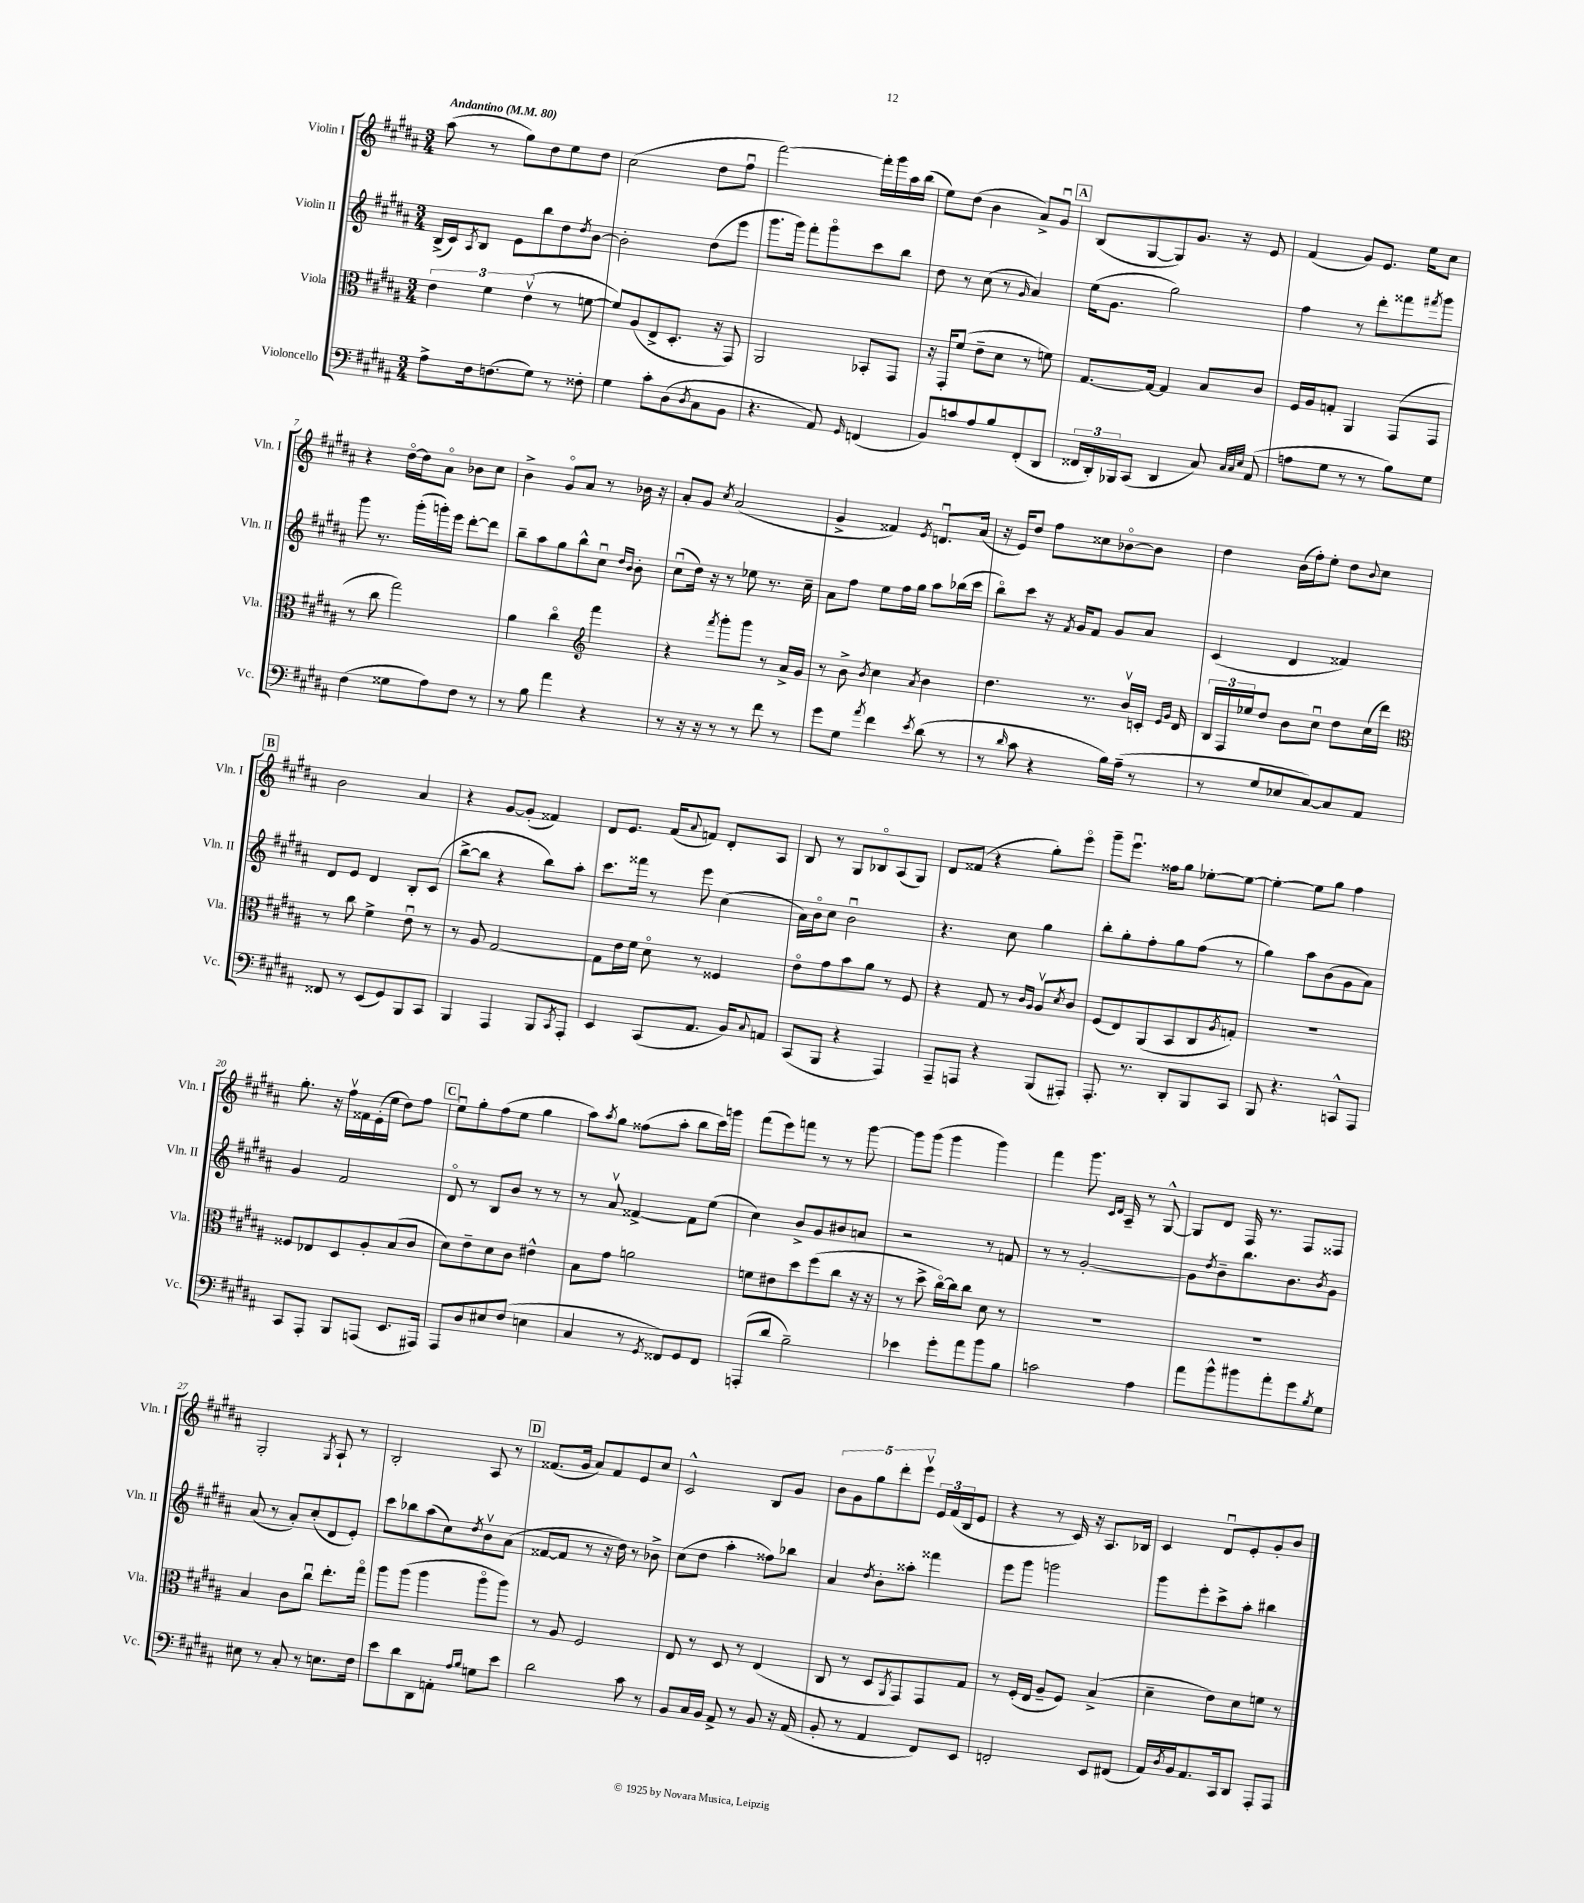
<<
\new StaffGroup <<
\new Staff = "s0" \with { instrumentName = "Violin I" shortInstrumentName = "Vln. I" } {
    \clef treble \key b \major \numericTimeSignature \time 3/4 \tempo "Andantino" 4 = 80
    ais''8( r8 gis''8) dis''8 e''8 dis''8 |
    cis''2( dis''8 fis''8\downbow |
    fis'''2~) fis'''16-. gis'''16 ais''16 b''16( |
    e''8) dis''8( b'4 ais'8->) gis'8\downbow |
    \mark \markup { \box "A" } b8( gis8~ gis8) gis'8. r16 e'8 |
    fis'4( gis'8) e'8. e''16 cis''8 |
    r4 dis''16~\flageolet dis''16 ais'8\flageolet bes'8 cis''8 |
    b'4-> gis'8\flageolet ais'8 r8 bes'16 r16 |
    ais'8-. gis'8 \acciaccatura { cis''8 } ais'2( |
    gis'4-> fisis'4) \acciaccatura { e'8 } d'8.\downbow ais'16( |
    r16 e'16) dis''8 fis''8 cisis''8 bes'8~\flageolet bes'8 |
    dis''4 b'16( fis''16-.) e''8-. dis''8 \appoggiatura { b'8 } cis''8 |
    \mark \markup { \box "B" } b'2 ais'4 |
    r4 gis'8~ gis'8-.( fisis'4) |
    dis'8 e'8. fis'16( \appoggiatura { ais'8 } f'8) dis'8-. ais8 |
    b8 r8 gis8 bes8\flageolet ais8( gis8) |
    dis'8 fisis'8( r4 gis''8-.) e'''8\flageolet |
    gis'''8-- e'''8.\downbow fisis''16 gis''8 ees''8~-. ees''8~ |
    ees''4~-. ees''8 gis''8 fis''4 |
    gis''8.-. r16 fis''16\upbow fisis'16 e'16-.( e''16 dis''8) fis''8 |
    \mark \markup { \box "C" } e''8\downbow gis''8-. fis''8( e''8 gis''4 |
    ais''8) \acciaccatura { ais''8 } gis''8 fisis''8( ais''8-. b''8 cis'''16) g'''16 |
    fis'''8( e'''8) f'''8 r8 r8 gis'''8~ |
    gis'''8 gis'''8( gis'''4 gis'''4) |
    fis'''4 gis'''8. \grace { cis'16 dis'16 } ais16-- r8 gis8~-^ |
    gis8 dis'8 fis16 r8. fis8 fisis8 |
    gis2-. \acciaccatura { gis8 } ais8-! r8 |
    b2-. ais8 r8 |
    \mark \markup { \box "D" } fisis'8.( gis'16 ais'8) fisis'8 e'8 cis''8 |
    cis'2-^ b8 gis'8 |
    \tuplet 5/4 { b'8 gis'8 gis''8 dis'''8-. e'''8\upbow } \tuplet 3/2 { e'16 fis'16( b16 } e'8 |
    r4 r8 cis'16) r16 ais8. bes16 |
    cis'4 dis'8\downbow e'8-. gis'8-. b'8 \bar "|." |
}
\new Staff = "s1" \with { instrumentName = "Violin II" shortInstrumentName = "Vln. II" } {
    \clef treble \key b \major \numericTimeSignature \time 3/4
    b16->( cis'16) \acciaccatura { ais8 } b8 e'8 b''8 dis''8 \acciaccatura { dis''8 } b'8~ |
    b'2-. dis''8( e'''8 |
    gis'''8. gis'''16) fis'''8-. gis'''8\flageolet cis'''8 b''8 |
    dis''8 r8 cis''8( r8 \grace { gis'16 } ais'4) |
    \mark \markup { \box "A" } e''16( gis'8. gis''2) |
    fis''4 r8 dis'''8-. fisis'''8 \acciaccatura { fis'''8 } gis'''8 |
    gis'''8 r8. gis'''16-.( g'''16-.) e'''16 dis'''8~-. dis'''8 |
    b''8-- ais''8 gis''8 b''8-^ cis''8\downbow \grace { dis''16 b'16 } b'8-. |
    cis''8\downbow( dis''16) r16 r8 ees''8 r8. cis''16-- |
    ais'8 fis''8 e''8 fis''16 gis''16 ais''8 bes''16( cis'''16 |
    b''8\flageolet) cis'''8 r16 \acciaccatura { fis'8 } gis'16 fis'8 gis'8 ais'8 |
    cis'4( dis'4 fisis'4) |
    \mark \markup { \box "B" } dis'8 e'8 dis'4 b8-. cis'8( |
    b''8~-> b''8 r4 b''8) ais''8-. |
    cis'''8. fisis'''16 r8 e'''8 cis''4( |
    ais'16) b'16\flageolet cis''8 b'2\downbow |
    r4. cis''8 gis''4 |
    b''8-. gis''8-. fis''8-. gis''8 fis''8( r8 |
    gis''4) ais''8 b'8( gis'8 ais'8) |
    gis'4 fis'2 |
    \mark \markup { \box "C" } dis'8\flageolet r8 b8 b'8 r8 r8 |
    r8 ais'8\upbow fisis'4~-> fisis'8 e''8( |
    cis''4) b'8-> gis'8 bis'8 a'8 |
    r2 r8 f'8 |
    r8 r8 gis'2~-. |
    gis'8 \acciaccatura { dis''8 } b'8-- b''8. b'8. \acciaccatura { b'8 } gis'8 |
    ais'8( r8 ais'8-.) cis''8-.( dis'8 e'8-.) |
    cis'''8 bes''8 ais''8( cis''8) \acciaccatura { dis''8 } b'8\upbow ais'8( |
    \mark \markup { \box "D" } fisis'8~ fisis'8 r8 r16 dis''16) r8 bes'8-> |
    cis''8( dis''8 ais''4-. fisis''8) bes''8 |
    ais'4 \acciaccatura { dis''8 } b'8-. aisis''8-. fisis'''4 |
    e'''8 gis'''8 g'''2 |
    gis'''8 e'''8-. cis'''8-> ais''8-. bis''4 \bar "|." |
}
\new Staff = "s2" \with { instrumentName = "Viola" shortInstrumentName = "Vla." } {
    \clef alto \key b \major \numericTimeSignature \time 3/4
    \tuplet 3/2 { e'4 fis'4 e'4\upbow( } r8 f'8~ |
    f'8) ais8( e8-> dis8.-. r16 gis,8) |
    ais,2 bes,8-. gis,8 |
    r16 gis,16-. fis'8( e'8-- dis'8 r8 f'8) |
    \mark \markup { \box "A" } gis8.~ gis16~ gis4 b8 cis'8 |
    fis16 ais16 g8-. ais,4 gis,8( gis,8 |
    r8 cis''8 gis''2) |
    ais'4 cis''4\flageolet \clef treble fis'''4 |
    r4 \acciaccatura { fis'''8 } gis'''8-. gis'''8 r8 ais'16-> gis'16 |
    r8 b'8-> \acciaccatura { b'8 } cis''4 \acciaccatura { ais'8 } b'4 |
    dis''4. r8. b'16\upbow c'16-. \grace { e'16 gis'16 } dis'16 |
    \tuplet 3/2 { b16 fis16 ees''16 } dis''8 b'8 cis''8\downbow dis''8 cis''16( dis'''16) |
    \mark \markup { \box "B" } \clef alto r8 cis''8 fis'4-> e'8\downbow r8 |
    r8 ais8 gis2~ |
    gis8 e'16 fis'16 dis'8\flageolet r8 fisis4 |
    e'8\flageolet gis'8 b'8 ais'8 r8 fis8 |
    r4 gis8 r8 \grace { cis'16 ais16 } ais8\upbow \acciaccatura { dis'8 } cis'8 |
    fis8( e8) ais,8( b,8 cis8 \acciaccatura { ais8 } g8-.) |
    R2. |
    fisis8 ees8 dis8 ais8-. b8( cis'8 |
    \mark \markup { \box "C" } dis'8) e'8-- dis'8 cis'8 eis'4-^ |
    b8 gis'8 a'2 |
    f'8 eis'8 dis''8 fis''8( cis''8 r16 r16 |
    r8 dis''8-> cis''16~\flageolet) cis''16 cis''8 dis'8 r8 |
    R2. |
    R2. |
    b4 cis'8 cis''8\downbow e''8.-. gis''16\flageolet |
    ais''8 ais''8( ais''4 ais''8\flageolet ais''8) |
    \mark \markup { \box "D" } r8 ais8 fis2 |
    e8 r8 dis8 r8 e4( |
    cis8 r8 dis8 \acciaccatura { ais,8 } gis,8) gis,8 gis8 |
    r8 fis16-.( e16 ais8-- fis8) b4->( |
    dis'4-- e'8) dis'8 f'8 r8 \bar "|." |
}
\new Staff = "s3" \with { instrumentName = "Violoncello" shortInstrumentName = "Vc." } {
    \clef bass \key b \major \numericTimeSignature \time 3/4
    ais8-> fis16 f8.( gis8) r8 fisis8-. |
    gis4 cis'8-. dis8( \acciaccatura { dis8 } cis8 b,8 |
    r4. ais,8) \grace { gis,16 } f,4( |
    b,8) c'8 ais8 b8 fis,8-.( dis,8 |
    \mark \markup { \box "A" } \tuplet 3/2 { fisis,16 dis,16-.) bes,,16 } cis,8( dis,4 cis8) \grace { cis32 cis32 e32 } ais,8( |
    a8 gis8 r8 r8 b8) gis8 |
    fis4( gisis8 ais8) fis8 r8 |
    r8 b8 ais'4 r4 |
    r8 r16 r16 r8 r8 fis'8 r8 |
    gis'8 gis8 \acciaccatura { ais'8 } fis'4 \acciaccatura { e'8 } dis'8( r8 |
    r8 \grace { dis'16 } cis'8 r4 b16) ais16--( r8 |
    r8 gis8 ees8 cis8~) cis8 ais,8 |
    \mark \markup { \box "B" } fisis,8 r8 e,8( gis,8) b,,8 cis,8 |
    b,,4 ais,,4 b,,8 \acciaccatura { cis,8 } ais,,8-. |
    e,4 cis,8( ais,8. b,16) \appoggiatura { cis8 } a,8 |
    cis,8( b,,8 r4 ais,,4) |
    ais,,8-- a,,8 r4 b,,8( ais,,8-.) |
    ais,,8.-. r8. dis,8-. b,,8 cis,8 |
    b,,8 r4. c,8-^ ais,,8 |
    cis,8 ais,,8-. b,,8 a,,8( e,8. ais,,16) |
    \mark \markup { \box "C" } ais,,8 dis8 eis8 fis8( e4 |
    cis4 r8 \acciaccatura { gis,8 } fisis,8) gis,8 fisis,8 |
    a,,8-.( dis'8 b2--) |
    ees'4 gis'8-. ais'8 b'8 b8 |
    c'2 ais4 |
    ais'8 b'8-^ bis'8 ais'8-. gis'8 \acciaccatura { b8 } gis8 |
    eis8 r8 cis8-. r8 e8. fis16 |
    e'8 dis'8 dis,8 a,8-. \grace { ais16 b16 } g8 e'8 |
    \mark \markup { \box "D" } dis'2 cis'8 r8 |
    b,8 cis16 b,16 ais,8-> r8 b,8 r16 ais,16( |
    b,8-. r8 ais,4 fis,8) e,8 |
    f,2-. e,8 fis,8( |
    ais,16) \acciaccatura { dis8 } b,16 ais,8. cis,16 dis,8 ais,,8-. ais,,8 \bar "|." |
}
>>
>>
